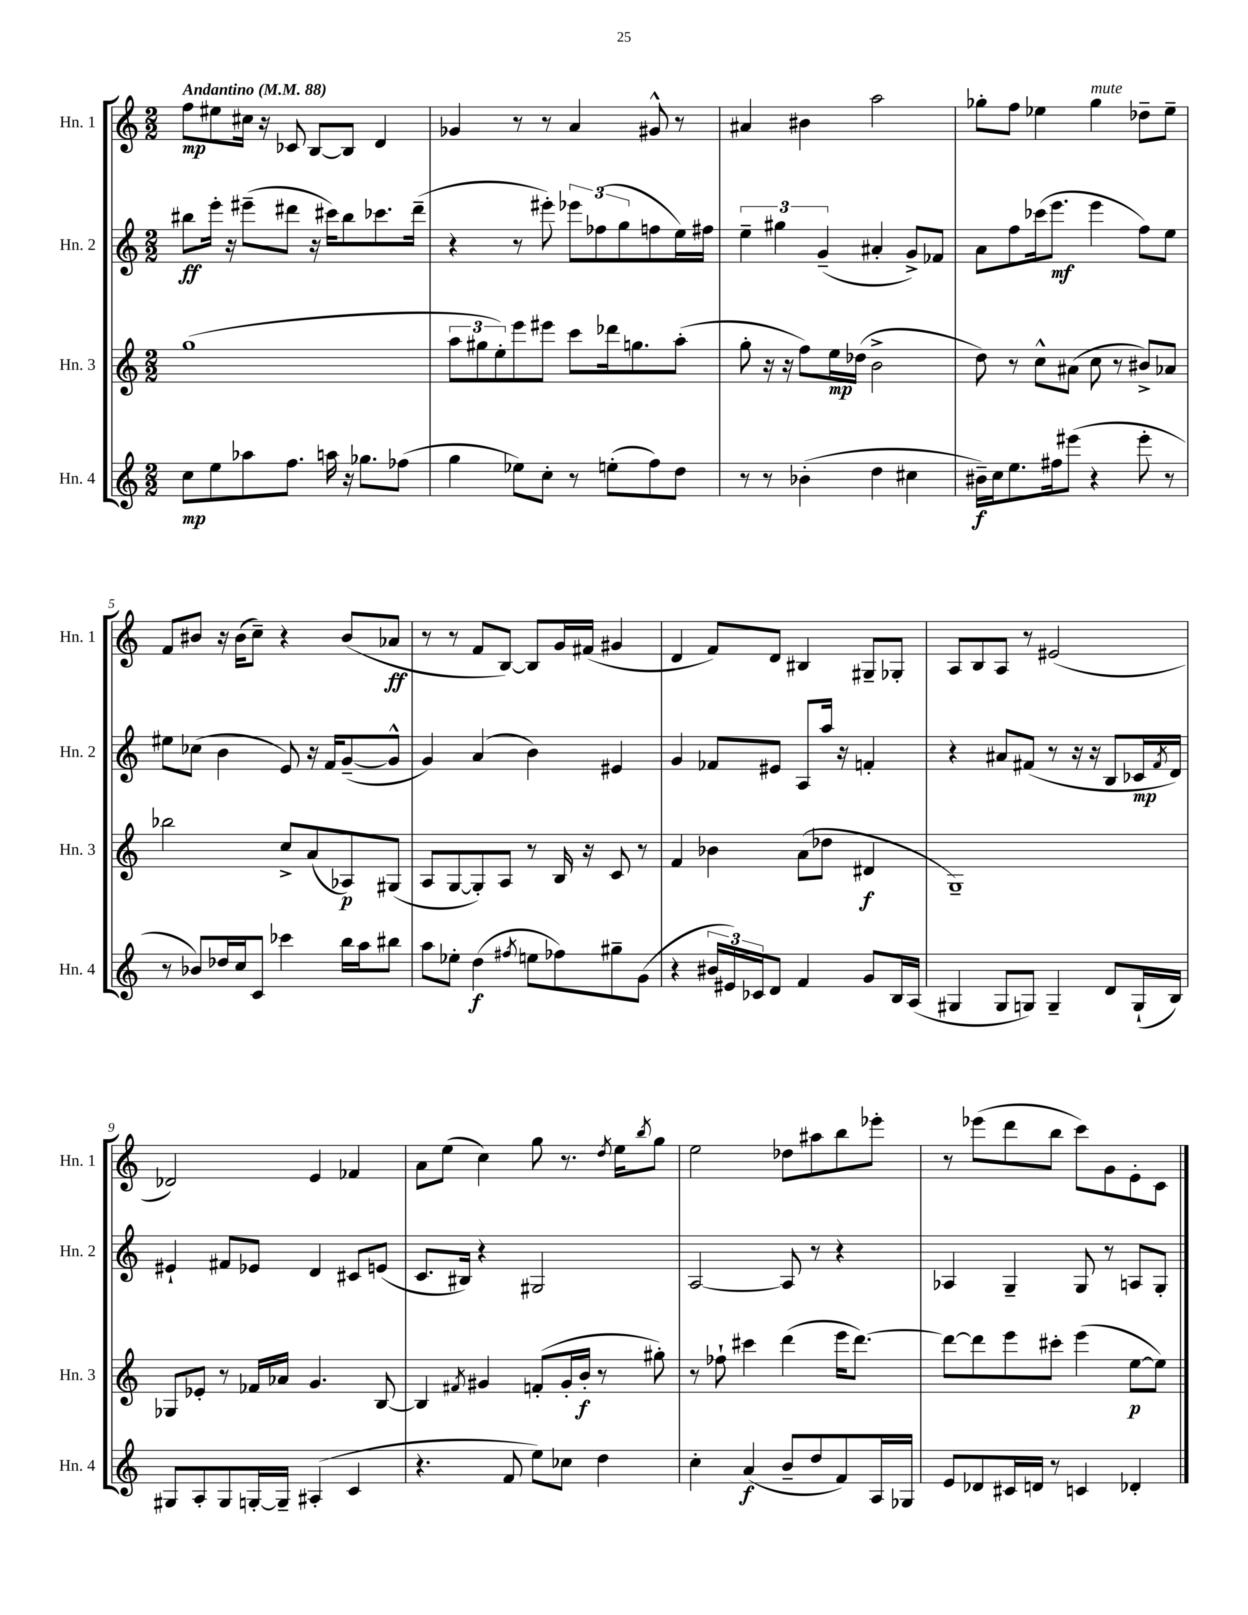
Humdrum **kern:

**kern	**kern	**kern	**kern
*staff4	*staff3	*staff2	*staff1
*clefG2	*clefG2	*clefG2	*clefG2
*k[]	*k[]	*k[]	*k[]
*M2/2	*M2/2	*M2/2	*M2/2
*MM88	*MM88	*MM88	*MM88
8cc\L	(1gg	8bb#\L	8ff\L
8ee\	.	16eee'\Jk	8ee#\
.	.	16r	.
8aa-\	.	(8eee#~\L	16cc#\Jk
.	.	.	16r
8.ff\J	.	8ddd#\J	8c-/
.	.	16r	[8B/L
16aa\	.	16ccc#\LK)	.
16r	.	8bb#\	8B/]J
8.gg-\L	.	.	.
.	.	8.ccc-\	4d/
(8ff-\J	.	.	.
.	.	(16ddd#~\Jk	.
=	=	=	=
4gg\	12aa\L	4r	4g-/
.	12gg#\	.	.
.	12ee'\)	.	.
8ee-\L)	8eee\	8r	8r
8cc'\J	8eee#\J	8eee#'\)	8r
8r	8ccc\L	12eee-\L	4a/
.	.	(12ff-\	.
(8ee'\L	16ddd-\k	.	.
.	.	12gg\	.
.	8.gg\	.	.
8ff\)	.	8ff\	8g#^^/
8dd\J	(8aa'\J	16ee\L)	8r
.	.	16ff#\JJ	.
=	=	=	=
8r	8gg'\	6ee~\	4a#/
8r	16r	.	.
.	.	6gg#\	.
.	16r	.	.
(4b-'\	8ff\L)	.	4b#\
.	.	(6g~/	.
.	16ee\L	.	.
.	(16dd-\JJ	.	.
4dd\	2b^\	4a#'/	2aa\
4cc#\	.	8g^/L)	.
.	.	8f-/J	.
=	=	=	=
16b#~\LL)	8dd\)	8a\L	8gg-'\L
16cc\J	.	.	.
8.ee\	8r	8ff\	8ff\J
.	8cc^^\L	(16ccc-\k	4ee-\
16ff#\k	.	8.eee\J	.
(8eee#\J	(8a#\J	.	.
4r	8cc\	4eee\	4gg-\
.	8r	.	.
8eee#'\	8b#^/L)	8ff\L)	8dd-~\L
8r	8a-/J	8ee\J	8ee-~\J
=	=	=	=
8r	2bb-\	8ee#\L	8f/L
8b-/L)	.	(8cc-\J	8b#/J
16dd-/L	.	4b\	16r
16cc/J	.	.	(16b#\LK
8c/J	.	.	8cc~\J)
4ccc-\	8cc^/L	8e/)	4r
.	(8a/	16r	.
.	.	16f/LK	.
16bb\LL	8A-/)	([8g~/	(8b#/L
16aa\J	.	.	.
8bb#\J	(8G#/J	8g^^/]J	8a-/J
=	=	=	=
8aa\L	8A/L	4g/)	8r
8ee-'\J	[8G/	.	8r
(4dd\	8G'/])	(4a/	8f/L
.	8A/J	.	[8B/J)
8qff#/	.	.	.
8ee\L	8r	4b\)	8B/]L
8ff-\)	16B/	.	16g/L
.	16r	.	(16f#/JJ
8gg#~\	8c/	4e#/	4g#/
(8g\J	8r	.	.
=	=	=	=
4r	4f/	4g/	4d/
24b#/LL	4b-\	8f-/L	8f/L)
24e#/)	.	.	.
24c-/J	.	.	.
8d/J	.	8e#/J	8d/J
4f/	(8a\L	8A/L	4B#/
.	8dd-\J	16aa/Jk	.
.	.	16r	.
8g/L	4d#/	4f'/	8G#~/L
16B/L	.	.	8G-'/J
(16A/JJ	.	.	.
=	=	=	=
4G#/	1G~)	4r	8A/L
.	.	.	8B/
8G#/L	.	8a#/L	8A/J
8G/J)	.	(8f#/J	8r
4G~/	.	8r	(2e#/
.	.	16r	.
.	.	16r	.
8d/L	.	8B/L	.
(16G`/L	.	16c-/L	.
.	.	8qf#/	.
16B/JJ)	.	16d/JJ)	.
=	=	=	=
8G#/L	8G-/L	4e#`/	2d-/)
8A'/	8e-'/J	.	.
8G#/	8r	8f#/L	.
[16G'/L	16f-/LL	8e-/J	.
16G~/]JJ	16a-/JJ	.	.
(4A#'/	4.g/	4d/	4e/
4c/	.	8c#/L	4f-/
.	[8B/	(8e/J	.
=	=	=	=
4.r	4B/]	8.c/L	8a\L
.	.	.	(8ee\J
.	.	16B#/Jk)	.
.	8qf#/	.	.
.	4g#/	4r	4cc\)
8f/	.	.	.
8ee\L)	(8f'/L	2G#/	8gg\
8cc-\J	16g#'/L	.	8.r
.	16b'/JJ	.	.
4dd\	8r	.	.
.	.	.	8qdd/
.	.	.	16ee\LK
.	.	.	8qbb/
.	8gg#'\)	.	8gg\J
=	=	=	=
4cc'\	8r	[2A/	2ee\
.	8ff-`\	.	.
(4a/	4ccc#\	.	.
8b~/L	(4ddd\	8A/]	8dd-\L
8dd/	.	8r	8aa#\
8f/)	16eee\LK	4r	8bb\
.	[8.ddd\J)	.	.
16A/L	.	.	8eee-'\J
16G-/JJ	.	.	.
=	=	=	=
8e/L	8ddd\_L	4A-/	8r
8d-/	8ddd\]	.	(8eee-\L
16c#/L	8eee\	4G~/	8ddd\
16d/JJ	.	.	.
8r	8ccc#'\J	.	8bb\J
4c/	(4eee\	8G/	8ccc\L)
.	.	8r	8g\
4d-'/	[8ee\L	8A/L	8e'\
.	8ee\]J)	8G'/J	8c\J
==	==	==	==
*-	*-	*-	*-
